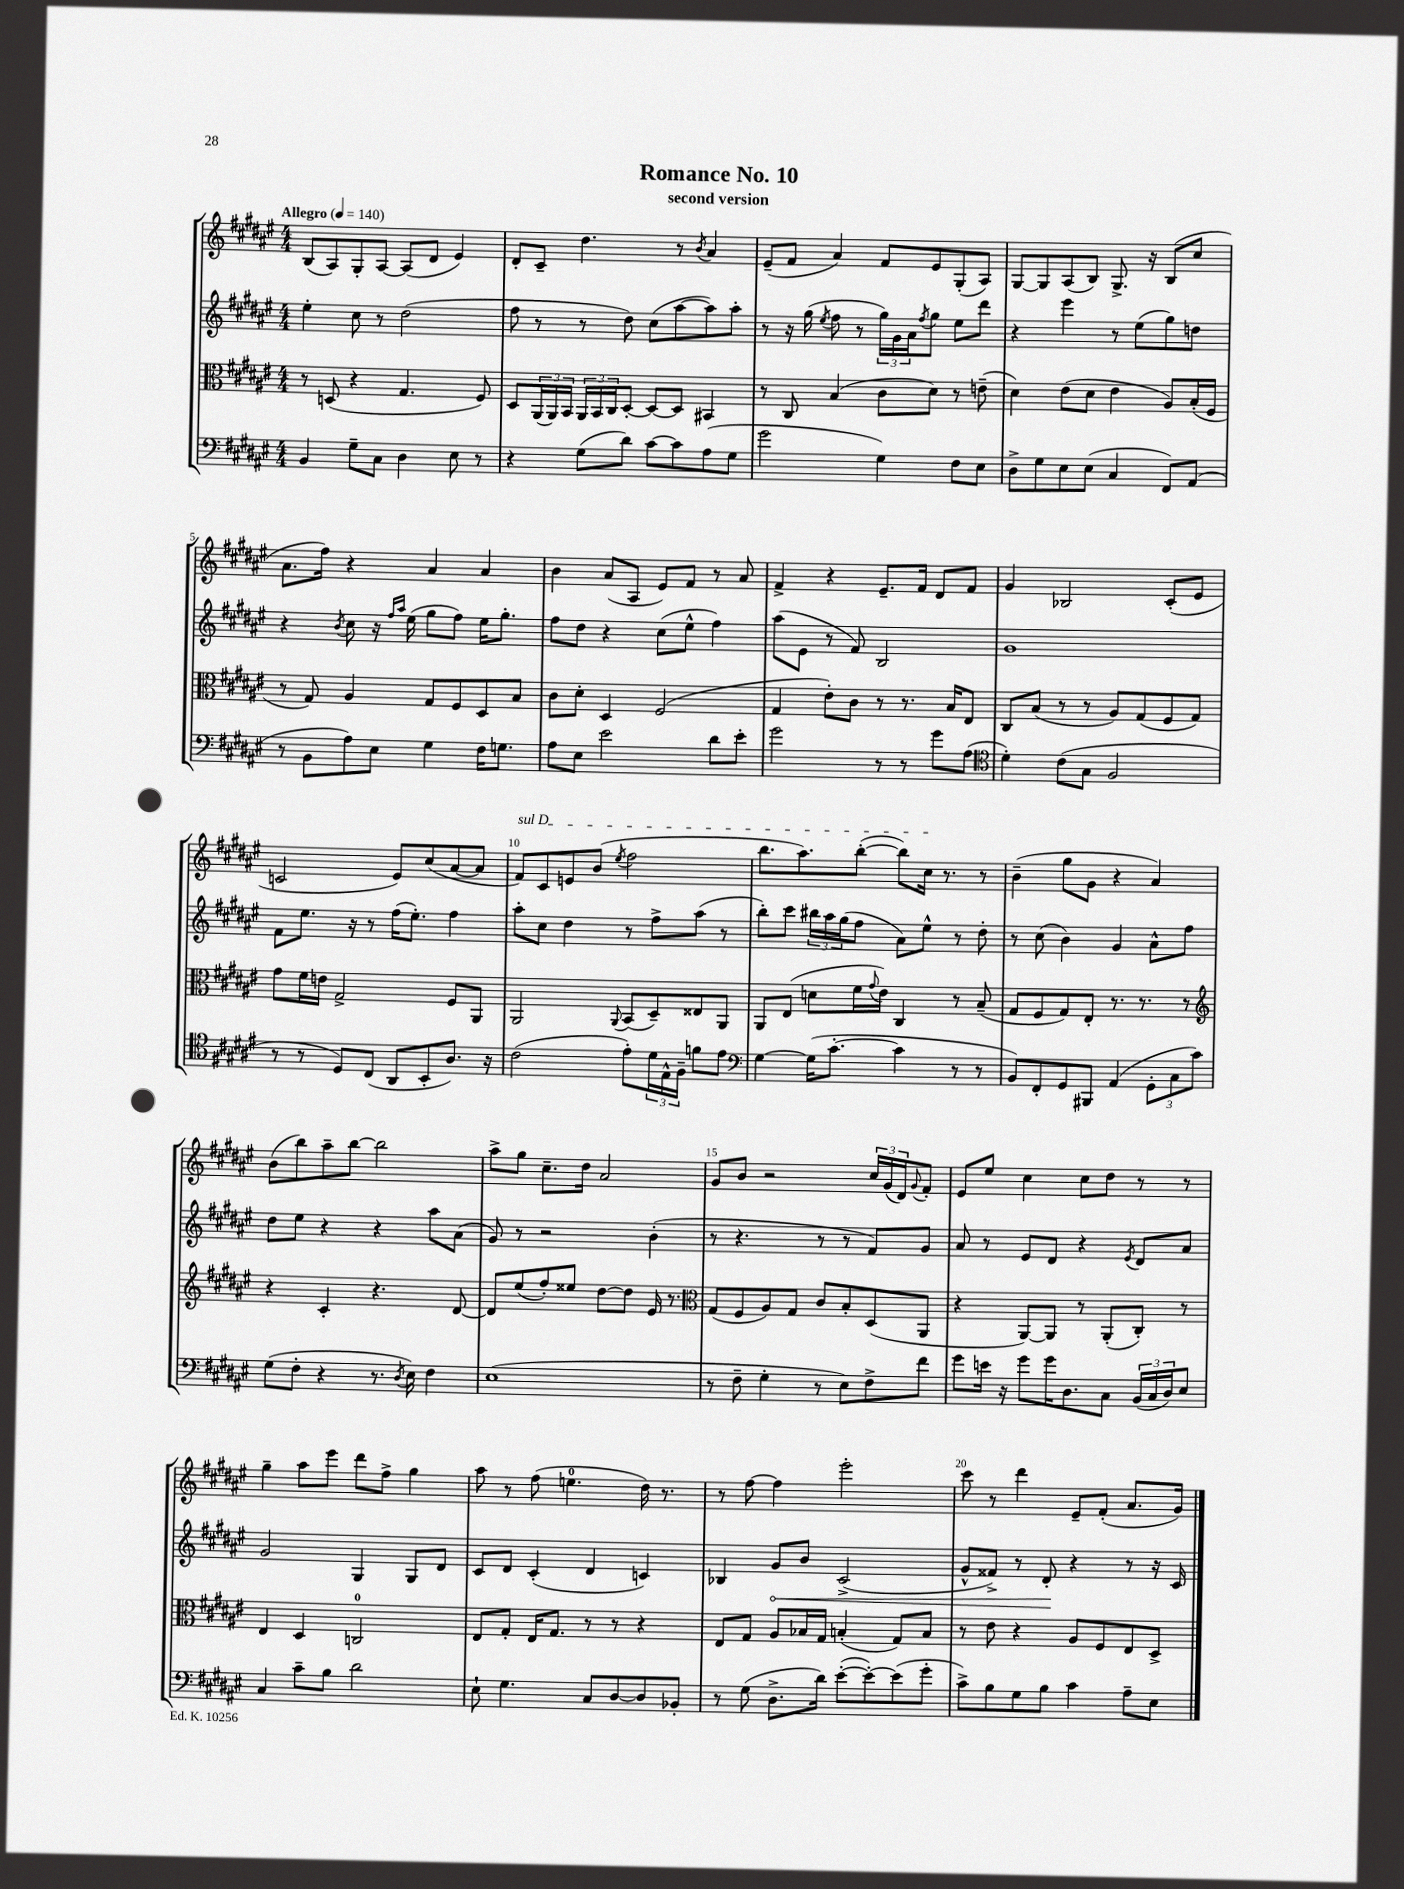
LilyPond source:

\header { title = "Romance No. 10" subtitle = "second version" }
<<
\new StaffGroup <<
\new Staff = "s0" {
    \clef treble \key fis \major \numericTimeSignature \time 4/4 \tempo "Allegro" 4 = 140
    b8( ais8) gis8-. ais8~ ais8( dis'8 eis'4) |
    dis'8-. cis'8-- dis''4. r8 \acciaccatura { b'8 } ais'4 |
    eis'8--( fis'8 ais'4) fis'8 eis'8 gis8-.( ais8) |
    gis8~ gis8 ais8( b8) gis8.-> r16 b8( cis''8 |
    ais'8. fis''16) r4 ais'4 ais'4 |
    b'4 ais'8( ais8 eis'8) fis'8 r8 ais'8 |
    fis'4-> r4 eis'8.-- fis'16 dis'8 fis'8 |
    gis'4 bes2 cis'8-.( eis'8 |
    c'2 eis'8) cis''8( ais'8~ ais'8 |
    \once \override TextSpanner.bound-details.left.text = \markup { \italic "sul D" } fis'8\startTextSpan) cis'8 e'8 b'8( \acciaccatura { eis''8 } fis''2 |
    b''8. ais''8.) b''8~-.( b''8) cis''16\stopTextSpan r8. r8 |
    b'4--( gis''8 gis'8 r4 ais'4) |
    b'8( b''8) ais''8-- b''8~ b''2 |
    ais''8-> gis''8 cis''8.-- dis''16 ais'2 |
    gis'8 b'8 r2 \tuplet 3/2 { cis''16 gis'16( dis'16) } \appoggiatura { gis'8 } fis'8-. |
    eis'8 eis''8 cis''4 cis''8 dis''8 r8 r8 |
    gis''4-- ais''8 eis'''8 dis'''8 fis''8-> gis''4 |
    ais''8 r8 fis''8( e''4.-0 dis''16) r8. |
    r8 fis''8~ fis''4 eis'''2-. |
    cis'''8 r8 dis'''4 eis'8-- fis'8-.( ais'8. gis'16) \bar "|." |
}
\new Staff = "s1" {
    \clef treble \key fis \major \numericTimeSignature \time 4/4
    eis''4-. cis''8 r8 dis''2( |
    fis''8 r8 r8 dis''8) cis''8( ais''8~ ais''8) ais''8-. |
    r8 r16 gis''16( \acciaccatura { eis''8 } fis''8 r8 \tuplet 3/2 { gis''16) gis'16 ais'16 } \acciaccatura { fis''8 } gis''8 eis''8 dis'''8 |
    r4 eis'''4 r8 eis''8( gis''8) d''8 |
    r4 \acciaccatura { b'8 } cis''8 r16 \grace { fis''16 ais''16 } eis''16( gis''8 fis''8) eis''16 gis''8.-. |
    fis''8 dis''8 r4 cis''8( eis''8-^ fis''4) |
    ais''8( eis'8 r8 fis'8) b2 |
    gis'1 |
    fis'8 eis''8. r16 r8 fis''16( eis''8.-.) fis''4 |
    ais''8-. cis''8 dis''4 r8 fis''8-> ais''8( r8 |
    b''8-.) cis'''8 \tuplet 3/2 { bis''16 ais''16 gis''16( } fis''8 ais'8) eis''8-^ r8 dis''8-. |
    r8 cis''8( b'4) gis'4 ais'8-^ fis''8 |
    dis''8 eis''8 r4 r4 ais''8 ais'8( |
    gis'8) r8 r2 b'4-.( |
    r8 r4. r8 r8 fis'8) gis'8 |
    ais'8 r8 eis'8 dis'8 r4 \acciaccatura { eis'8 } dis'8 ais'8 |
    gis'2 gis4 gis8 dis'8 |
    cis'8 dis'8 cis'4-.( dis'4 c'4) |
    bes4 \once \override Hairpin.circled-tip = ##t gis'8\< b'8 cis'2->( |
    gis'8-^ fisis'8->) r8 dis'8-.\! r4 r8 r16 cis'16 \bar "|." |
}
\new Staff = "s2" {
    \clef alto \key fis \major \numericTimeSignature \time 4/4
    r8 d8( r4 gis4. fis8) |
    dis8 \tuplet 3/2 { ais,16( ais,16) b,16 } \tuplet 3/2 { ais,16 b,16 cis16 } dis8~-. dis8~ dis8 bis,4 |
    r8 cis8 b4( cis'8 dis'8) r8 e'8--( |
    dis'4) eis'8( dis'8 eis'4 ais8) b16-.( fis16 |
    r8 gis8) ais4 gis8 fis8 dis8 b8 |
    cis'8 dis'8-. dis4 fis2( |
    gis4 eis'8-.) cis'8 r8 r8. b16 eis8 |
    cis8 b8( r8 r8 ais8) gis8( fis8 gis8) |
    gis'8 fis'16 e'16 gis2-> fis8 ais,8 |
    ais,2 \appoggiatura { ais,8 } b,8( dis8--) eisis8 ais,8 |
    ais,8 eis8( d'8 fis'16 \appoggiatura { gis'8 } eis'16) cis4 r8 b8--( |
    gis8 fis8 gis8) eis8-. r8. r8. r8 |
    \clef treble r4 cis'4-. r4. dis'8~ |
    dis'8 eis''8( fis''8-.) eisis''8 dis''8~ dis''8 eis'16 r8. |
    \clef alto gis8( fis8 ais8) gis8 cis'8 b8-. dis8( ais,8 |
    r4 ais,8~) ais,8 r8 ais,8-.( cis8-.) r8 |
    eis4 dis4 c2-0 |
    eis8 gis8-. eis16 gis8. r8 r8 r4 |
    eis8 gis8 ais8 bes16 gis16 b4-.( gis8) b8 |
    r8 eis'8 r4 ais8 fis8 eis8 dis8-> \bar "|." |
}
\new Staff = "s3" {
    \clef bass \key fis \major \numericTimeSignature \time 4/4
    b,4 gis8-- cis8 dis4 eis8 r8 |
    r4 gis8( dis'8) cis'8~ cis'8 ais8( gis8 |
    gis'2 gis4) fis8 eis8 |
    dis8-> gis8 eis8 eis8( cis4 fis,8) ais,8( |
    r8 b,8 ais8) eis8 gis4 fis16 g8. |
    ais8 eis8 eis'2 dis'8 eis'8-. |
    gis'2 r8 r8 gis'8 ais8( |
    \clef tenor dis'4-.) cis'8( gis8 fis2 |
    r8 r8 dis8) cis8( ais,8 b,8-. ais8.) r16 |
    cis'2( eis'8-.) \tuplet 3/2 { dis'16 eis16-^ fis16-- } f'8 eis'8 |
    \clef bass gis4~ gis16( cis'8.~-. cis'4 r8 r8 |
    b,8) fis,8-. gis,8 bis,,8 ais,4( \tuplet 3/2 { gis,8-. cis8 cis'8) } |
    gis8( fis8-. r4 r8. \acciaccatura { dis8 } eis16) fis4 |
    eis1( |
    r8 fis8-- gis4-. r8 eis8) fis8-> fis'8 |
    gis'8 e'16 r16 gis'8 gis'16 dis8. cis8 \tuplet 3/2 { b,16( cis16 dis16) } eis8 |
    cis4 cis'8-- b8 dis'2 |
    eis8-! gis4. cis8 dis8~ dis8 bes,8-. |
    r8 gis8( dis8.-> dis'16) eis'8~-.( eis'8~-.) eis'8( gis'8-. |
    cis'8->) b8 gis8 b8 cis'4 ais8-- eis8 \bar "|." |
}
>>
>>
\layout { \context { \Score \override BarNumber.break-visibility = ##(#f #t #t) barNumberVisibility = #(every-nth-bar-number-visible 5) } }
